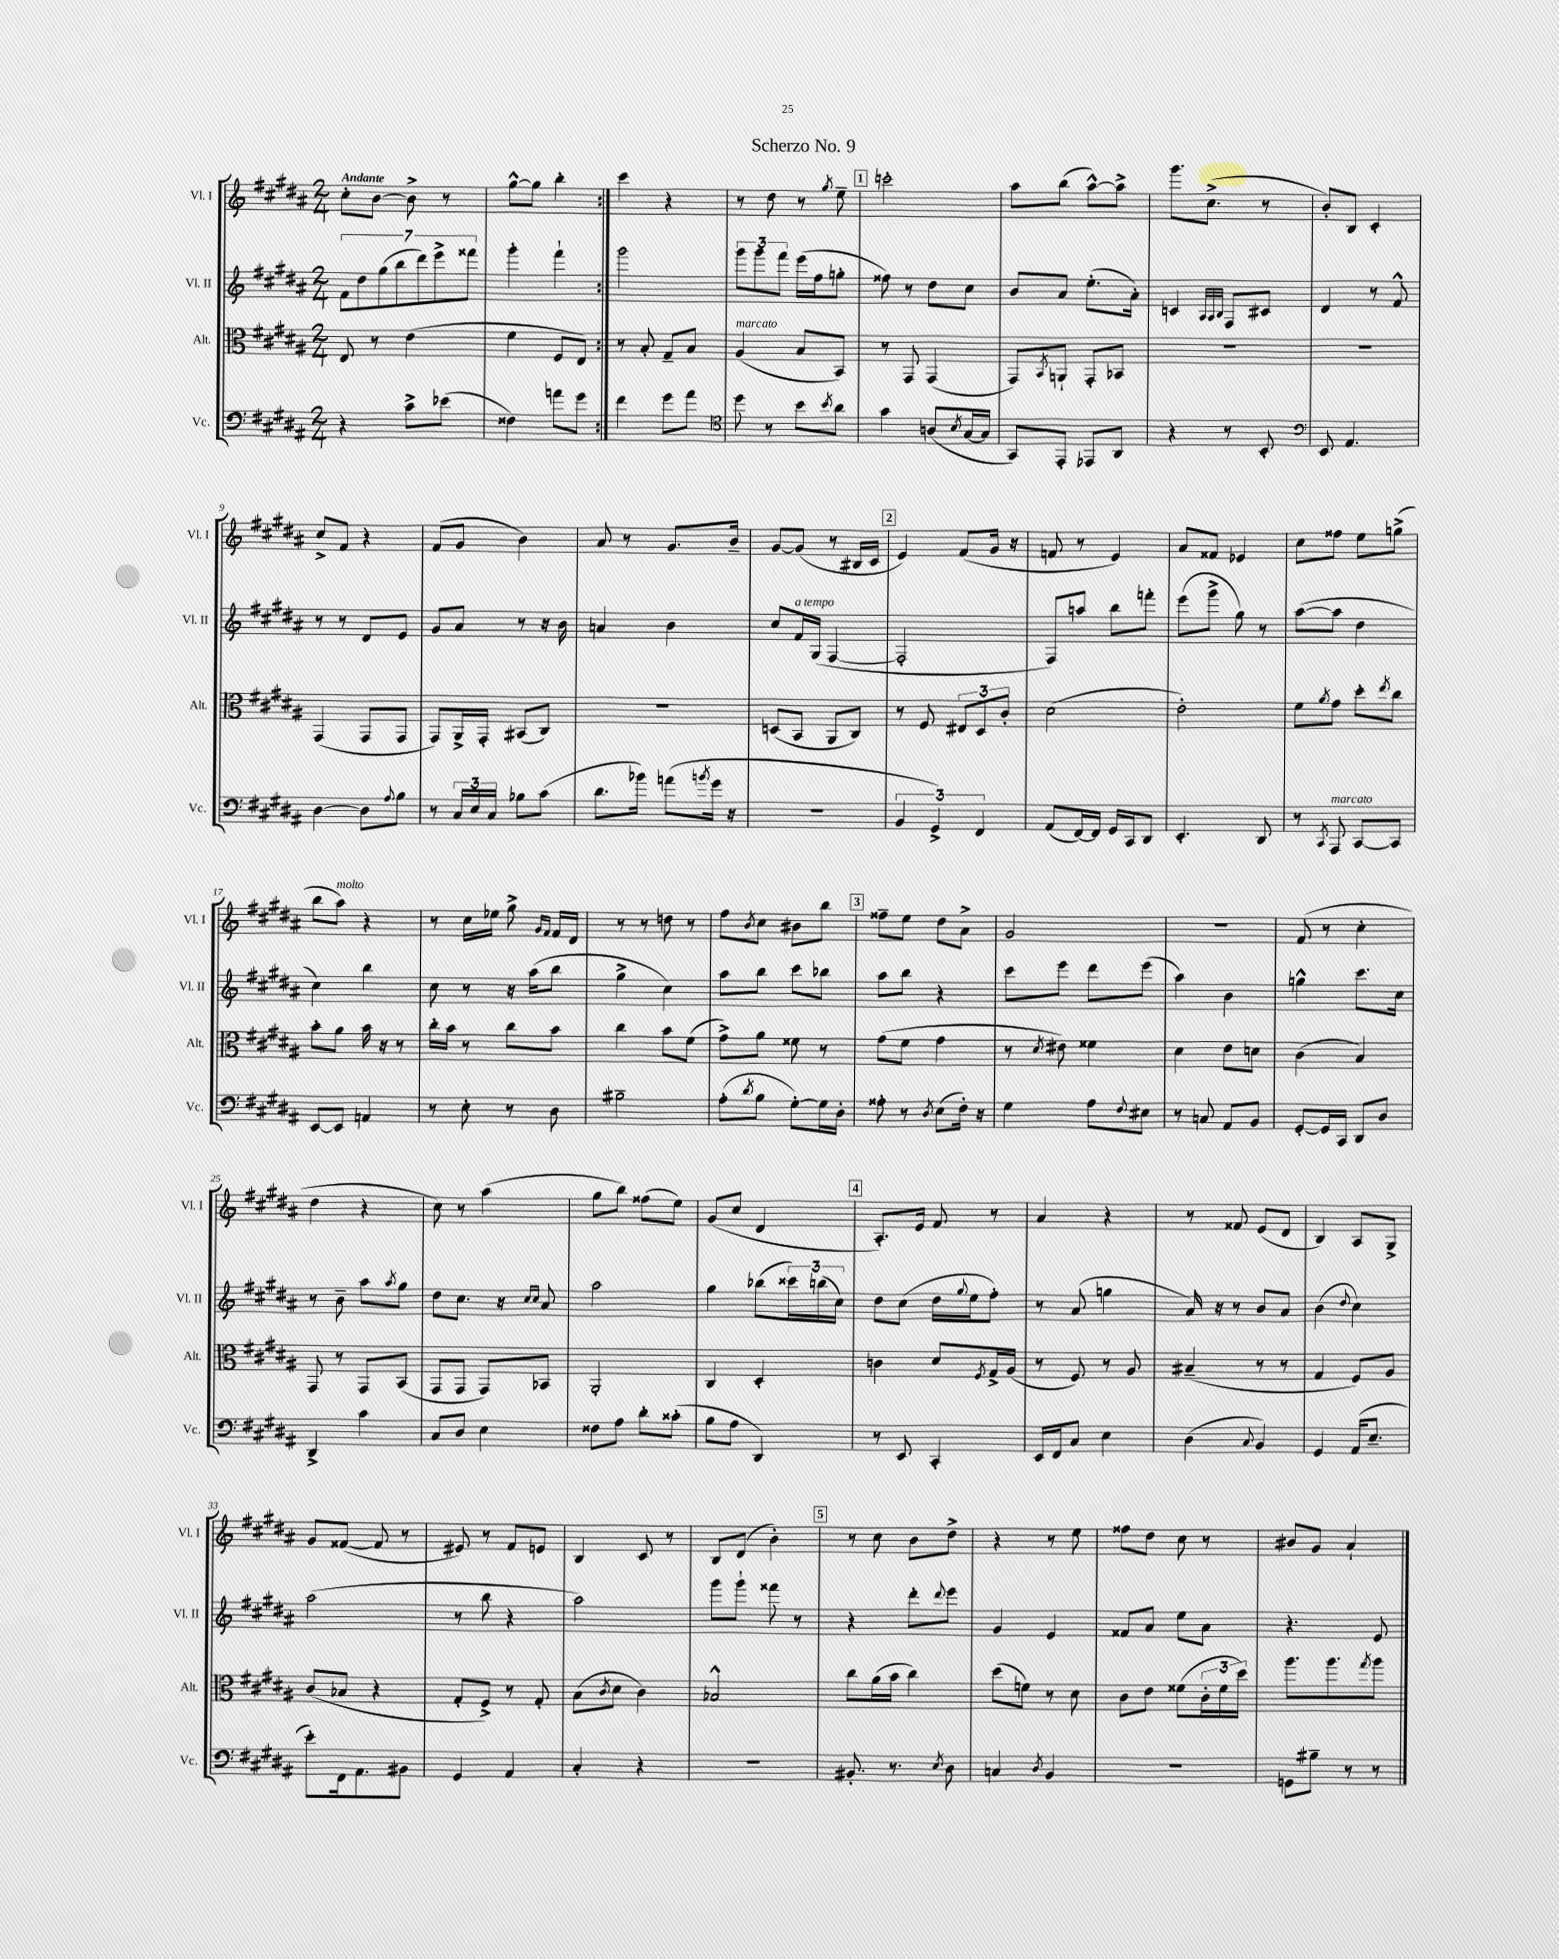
\header { title = "Scherzo No. 9" }
<<
\new StaffGroup <<
\new Staff = "s0" \with { instrumentName = "Vl. I" shortInstrumentName = "Vl. I" } {
    \clef treble \key b \major \numericTimeSignature \time 2/4 \tempo "Andante"
    \repeat volta 2 { cis''8-. b'8~ b'8-> r8 |
    gis''8~-^ gis''8 b''4-. | }
    cis'''4 r4 |
    r8 dis''8 r8 \acciaccatura { gis''8 } e''8-- |
    \mark \markup { \box "1" } c'''2-. |
    ais''8 b''8( ais''8~-^) ais''8-> |
    gis'''8. cis''8.->( r8 |
    b'8-.) b8 cis'4-. |
    cis''8-> fis'8 r4 |
    fis'8( gis'8 b'4) |
    ais'8 r8 gis'8. b'16-- |
    gis'8~ gis'8( r8 bis16 cis'16 |
    \mark \markup { \box "2" } e'4) fis'8( gis'16 r16 |
    f'8 r8 e'4) |
    ais'8 fisis'8 ees'4 |
    cis''8 fisis''8 e''8 g''8->( |
    b''8 ais''8^\markup { \italic "molto" }) r4 |
    r8 cis''16 ees''16 gis''8-> \grace { gis'16 fis'16 } fis'16 dis'16 |
    r8 r8 d''8 r8 |
    fis''8 \acciaccatura { b'8 } cis''8 bis'8 b''8 |
    \mark \markup { \box "3" } fisis''8-- e''8 dis''8 ais'8-> |
    gis'2 |
    R2 |
    fis'8( r8 cis''4-. |
    dis''4 r4 |
    cis''8) r8 ais''4( |
    gis''8 b''8) fisis''8( e''8) |
    gis'8( cis''8 dis'4 |
    \mark \markup { \box "4" } ais8.-.) e'16 fis'8 r8 |
    ais'4 r4 |
    r8 fisis'8 e'8( dis'8 |
    b4) ais8 gis8-> |
    gis'8 fisis'8~( fisis'8 r8 |
    eis'8) r8 fis'8 e'8 |
    b4 cis'8 r8 |
    b8 dis'8( b'4-.) |
    \mark \markup { \box "5" } r8 cis''8 b'8 dis''8-> |
    r4 r8 e''8 |
    fisis''8 dis''8 cis''8 r8 |
    bis'8 gis'8 ais'4-! \bar "|." |
}
\new Staff = "s1" \with { instrumentName = "Vl. II" shortInstrumentName = "Vl. II" } {
    \clef treble \key b \major \numericTimeSignature \time 2/4
    \repeat volta 2 { \tuplet 7/4 { fis'8 dis''8 gis''8( b''8 dis'''8) e'''8-> fisis'''8 } |
    gis'''4-. fis'''4-! | }
    gis'''2 |
    \tuplet 3/2 { gis'''8 gis'''8 fis'''8 } e'''16( fis''16 g''8-. |
    \mark \markup { \box "1" } fisis''8) r8 dis''8 cis''8 |
    b'8 ais'8 e''8.-.( ais'16-.) |
    c'4 \grace { ais32 ais32 b32 } fis8 cis'8 |
    dis'4 r8 fis'8-^ |
    r8 r8 dis'8 e'8 |
    gis'8 ais'8 r8 r16 b'16 |
    a'4 b'4 |
    cis''8 fis'16^\markup { \italic "a tempo" } gis16( fis4~ |
    \mark \markup { \box "2" } fis2-. |
    fis8) a''8 b''8 f'''8-. |
    e'''8( gis'''8-> gis''8) r8 |
    ais''8~( ais''8 dis''4 |
    cis''4) b''4 |
    cis''8 r8 r16 ais''16( b''8 |
    gis''4-> cis''4) |
    ais''8 b''8 cis'''8 bes''8 |
    \mark \markup { \box "3" } ais''8 b''8 r4 |
    cis'''8 e'''8 dis'''8 e'''8( |
    ais''4) b'4 |
    g''4-^ cis'''8. cis''16 |
    r8 b'8-- ais''8 \acciaccatura { ais''8 } gis''8 |
    dis''8 cis''8. r16 \grace { cis''16 cis''16 } ais'8 |
    ais''2 |
    gis''4 bes''8( \tuplet 3/2 { cisis'''16) b''16( cis''16) } |
    \mark \markup { \box "4" } dis''8 cis''8( dis''16 \appoggiatura { gis''8 } e''16 fis''8-.) |
    r8 ais'8( g''4 |
    ais'16) r16 r8 b'8 ais'8 |
    b'4( \appoggiatura { dis''8 } cis''4) |
    ais''2( |
    r8 b''8 r4 |
    ais''2) |
    gis'''8 gis'''8-! fisis'''8 r8 |
    \mark \markup { \box "5" } r4 dis'''8-. \appoggiatura { dis'''8 } e'''8 |
    gis'4 e'4 |
    fisis'8 ais'8 e''8 ais'8 |
    r4. e'8 \bar "|." |
}
\new Staff = "s2" \with { instrumentName = "Alt." shortInstrumentName = "Alt." } {
    \clef alto \key b \major \numericTimeSignature \time 2/4
    \repeat volta 2 { e8 r8 e'4( |
    fis'4 fis8 e8) | }
    r8 b8-. gis8-- b8 |
    ais4^\markup { \italic "marcato" }( b8 b,8) |
    \mark \markup { \box "1" } r8 gis,8 gis,4( |
    gis,8) \acciaccatura { b,8 } a,8-! gis,8-. bes,8 |
    R2 |
    R2 |
    gis,4( gis,8 gis,8 |
    gis,8) ais,16-> gis,16-. bis,8( cis8) |
    R2 |
    d8( b,8 ais,8 cis8) |
    \mark \markup { \box "2" } r8 fis8 \tuplet 3/2 { eis8 dis8 cis'8-. } |
    dis'2( |
    e'2-.) |
    fis'8 \acciaccatura { ais'8 } gis'8 dis''8-. \acciaccatura { e''8 } cis''8 |
    b'8-. ais'8 b'16 r16 r8 |
    cis''16-. b'16 r8 cis''8 b'8 |
    cis''4 b'8 fis'8( |
    gis'8->) ais'8 fisis'8 r8 |
    \mark \markup { \box "3" } gis'8( fis'8 gis'4 |
    r8 \acciaccatura { dis'8 } eis'8) fisis'4 |
    dis'4 e'8 d'8 |
    cis'4( b4) |
    gis,8 r8 gis,8 b,8( |
    gis,8 gis,8 gis,8) bes,8 |
    ais,2-. |
    cis4 dis4-. |
    \mark \markup { \box "4" } c'4 dis'8 \acciaccatura { fis8 } gis16-> ais16( |
    r8 fis8) r8 ais8 |
    bis4--( r8 r8 |
    gis4 fis8) ais8 |
    cis'8( bes8 r4 |
    gis8-. fis8->) r8 gis8-. |
    b8( \acciaccatura { cis'8 } dis'8 cis'4) |
    bes2-^ |
    \mark \markup { \box "5" } cis''8 ais'16( b'16 cis''4) |
    dis''8( f'8) r8 dis'8 |
    cis'8 e'8 fisis'8( \tuplet 3/2 { cis'16-. fisis'16 dis''16) } |
    ais''8. ais''8. \acciaccatura { gis''8 } ais''8 \bar "|." |
}
\new Staff = "s3" \with { instrumentName = "Vc." shortInstrumentName = "Vc." } {
    \clef bass \key b \major \numericTimeSignature \time 2/4
    \repeat volta 2 { r4 cis'8-> ees'8( |
    fisis4) a'8 gis'8 | }
    fis'4 gis'8 ais'8 |
    \clef tenor dis''8 r8 b'8 \acciaccatura { b'8 } ais'8 |
    \mark \markup { \box "1" } gis'4 a8( \acciaccatura { b8 } gis16~ gis16 |
    gis,8) e,8-. ees,8 ais,8 |
    r4 r8 b,8-. |
    \clef bass e,8 ais,4. |
    dis4~ dis8 \appoggiatura { ais8 } b8 |
    r8 \tuplet 3/2 { cis16 e16 cis16 } bes8 cis'8( |
    dis'8. bes'16) a'8( \acciaccatura { b'8 } gis'16 r16 |
    r2 |
    \mark \markup { \box "2" } \tuplet 3/2 { b,4 gis,4->) fis,4 } |
    ais,8( fis,16~) fis,16 gis,16 cis,16 dis,8 |
    e,4.-. dis,8 |
    r8 \acciaccatura { cis,8 } ais,,8^\markup { \italic "marcato" } cis,8~ cis,8 |
    e,8~ e,8 a,4 |
    r8 e8-. r8 dis8 |
    bis2-- |
    ais8-.( \acciaccatura { dis'8 } b8 gis8~-.) gis16 dis16-. |
    \mark \markup { \box "3" } aisis8-. r8 \acciaccatura { dis8 } e8( fis16-.) r16 |
    gis4 ais8 \appoggiatura { fis8 } eis8 |
    r8 c8 ais,8 b,8 |
    gis,8~-. gis,16 cis,16 dis,8 dis8 |
    dis,4-> cis'4 |
    cis8 dis8 e4 |
    fisis8 ais8 dis'8-. cisis'8-.( |
    b8 ais8 dis,4) |
    \mark \markup { \box "4" } r8 e,8 cis,4-. |
    e,16 fis,16 cis8 e4 |
    dis4( \appoggiatura { cis8 } b,4) |
    gis,4 ais,16( e8.-- |
    e'8-.) fis,16 ais,8. bis,8 |
    gis,4 ais,4 |
    cis4-. r4 |
    r2 |
    \mark \markup { \box "5" } bis,8.-. r8. \acciaccatura { e8 } dis8 |
    c4 \acciaccatura { dis8 } b,4 |
    R2 |
    g,8 bis8-- r8 r8 \bar "|." |
}
>>
>>
